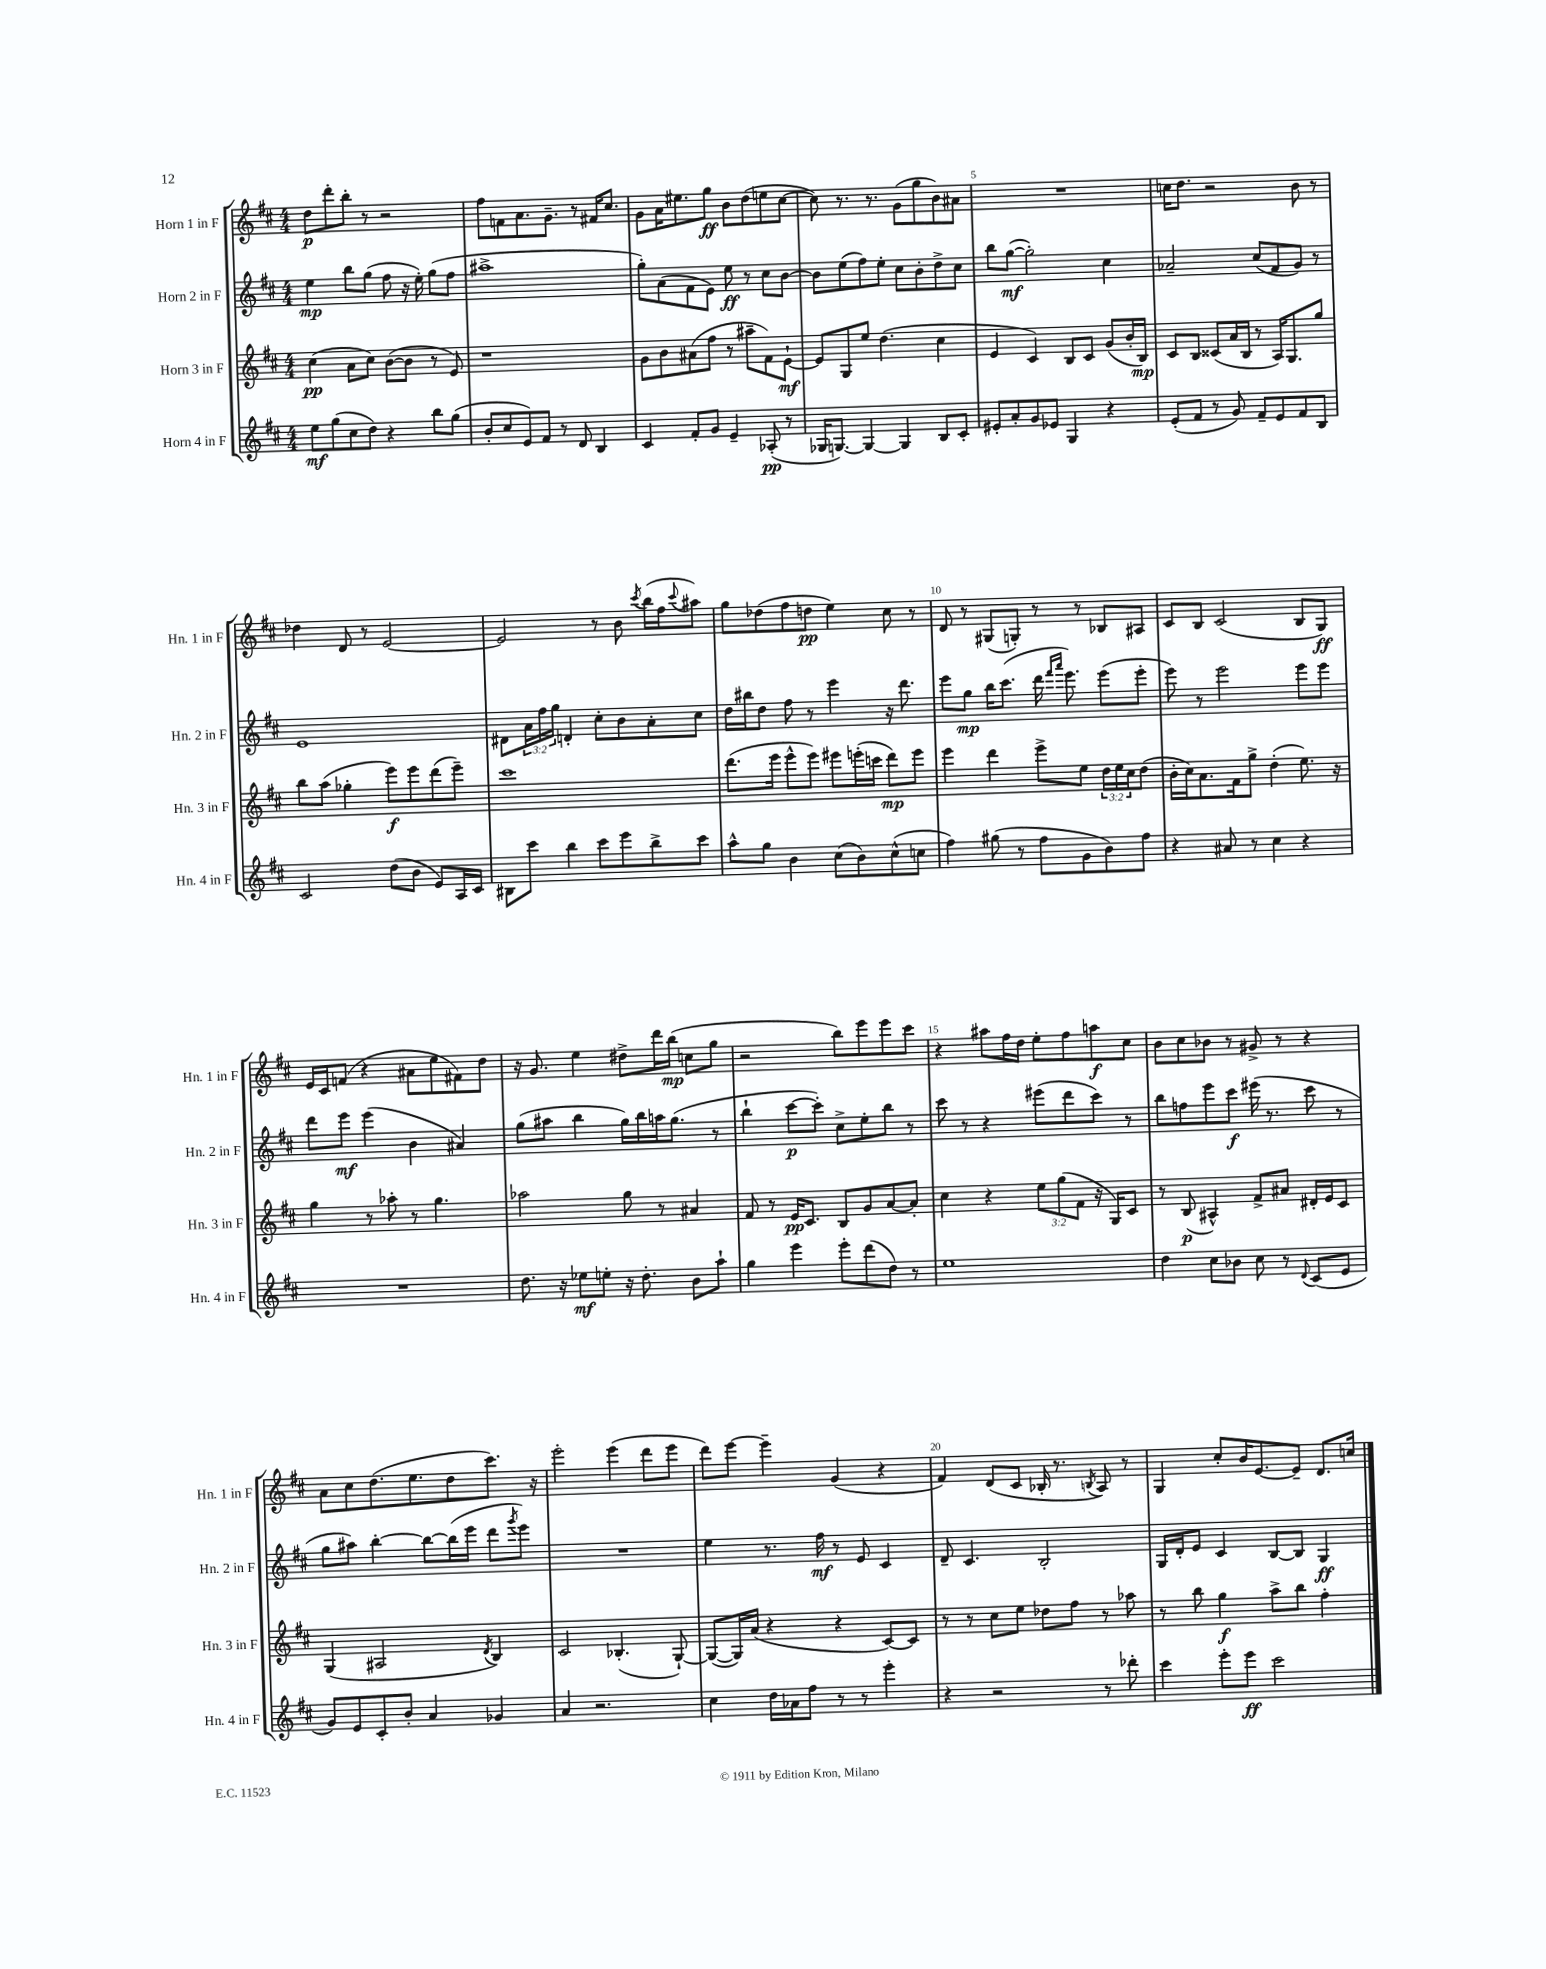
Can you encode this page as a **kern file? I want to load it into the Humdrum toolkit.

**kern	**kern	**kern	**kern
*staff4	*staff3	*staff2	*staff1
*clefG2	*clefG2	*clefG2	*clefG2
*k[f#c#]	*k[f#c#]	*k[f#c#]	*k[f#c#]
*M4/4	*M4/4	*M4/4	*M4/4
8ee	(4cc#	4ee	8dd
(8gg	.	.	8ddd'
8cc#	8a	8bb	8bb'
8dd)	8cc#)	(8gg	8r
4r	([8b	8ff#	2r
.	8b]	16r	.
.	.	16ee')	.
8bb	8r	(8gg	.
(8gg	8e)	8ff#	.
=	=	=	=
8b'	1r	1aa#^	8ff#
8cc#	.	.	8f
8e)	.	.	8.a
8f#	.	.	.
.	.	.	8.g~
8r	.	.	.
8d	.	.	8r
4B	.	.	16f#
.	.	.	8.cc#
=	=	=	=
4c#	8g	8gg')	8g
.	8b	(8a	16a
.	.	.	8.ee#
8f#'	(8a#	8f#	.
8g	8ff#	8e)	8gg
4e~	8r	8ee	8b
.	8aa#~	8r	(8dd
(8A-'	8f#)	8cc#	8ee
8r	[8e`	[8b	[8cc#
=	=	=	=
16G-	8e]	8b]	8cc#])
[8.G)	.	.	.
.	8G	(8ee	8.r
4G_	8ee	8ff#)	.
.	.	.	8.r
.	(4.dd	8ee'	.
4G]	.	8cc#	(8g
.	.	8b'	8gg
8B	4cc#	8dd^	8b)
8c#'	.	8cc#	8a#
=	=	=	=
8e#'	4e	8bb	1r
8a'	.	([8gg	.
8g	4c#)	2gg'])	.
8e-	.	.	.
4G	8B	.	.
.	8c#	.	.
4r	(8g	4cc#	.
.	16b'	.	.
.	16B)	.	.
=	=	=	=
(8e'	8c#	2a-~	16cc
.	.	.	8.dd
8f#	8B	.	.
8r	(8c##	.	2r
8g)	16a	.	.
.	16B	.	.
8f#~	8r	(8cc#	.
8e	16A)	8f#	.
.	8.G	.	.
8f#	.	8g)	8b
8B	8gg	8r	8r
=	=	=	=
2c#	8bb	1e	4dd-
.	(8aa	.	.
.	4gg-'	.	8d
.	.	.	8r
(8dd	8eee)	.	[2e
8b	8eee	.	.
8e)	(8ddd	.	.
16A	8eee~)	.	.
16c#	.	.	.
=	=	=	=
8B#	1ccc#	8d#	2e]
8ccc#	.	24a	.
.	.	24ff#	.
.	.	24gg	.
4bb	.	4d'	.
8ccc#	.	8cc#'	8r
8eee	.	8b	8b
.	.	.	8qccc#
8bb^	.	8a'	(16bb
.	.	.	16ff#
.	.	.	8qqccc#
8ccc#	.	8cc#	8aa#)
=	=	=	=
8aa^^	(8.ddd	16dd	8gg
.	.	16bb#	.
8gg	.	8dd	(8dd-
.	16eee	.	.
4b	8eee^^	8ff#	8ff#
.	8eee)	8r	8dd
(8cc#	8eee#	4eee	4ee)
8b)	(16eee'	.	.
.	16ccc	.	.
(8cc#^^	8ddd)	16r	8cc#
.	.	8.ddd	.
8cc	8eee	.	8r
=	=	=	=
4ff#)	4eee	8eee	8d
.	.	8gg	8r
(8gg#	4ddd	16bb	(8G#
.	.	(8.ccc#	.
8r	.	.	8G')
8ff#	8eee^	16ddd	8r
.	.	16qqfff#	.
.	.	16qqaaa	.
.	.	8.eee)	.
8g	8ee	.	8r
8b)	24dd	(8eee	8B-
.	24ee	.	.
.	24cc#	.	.
8ff#	(8dd	8eee'	8A#
=	=	=	=
4r	16b'	8eee)	8c#
.	16cc#)	.	.
.	8.a	8r	8B
8a#	.	2eee	(2c#
.	16f#	.	.
8r	8gg^	.	.
4cc#	(4dd'	.	.
4r	8.ee)	8eee	8B
.	.	8eee	8G)
.	16r	.	.
=	=	=	=
1r	4gg	8ddd	16e
.	.	.	16c#
.	.	8eee	(8f
.	8r	(4eee	4r
.	8aa-'	.	.
.	8r	4b	8a#
.	4.gg	.	8ee
.	.	4a#)	8f#)
.	.	.	8dd
=	=	=	=
8.dd	2aa-	(8gg	16r
.	.	.	8.g
.	.	8aa#	.
16r	.	.	.
8ee-	.	4bb	4ee
8ee'	.	.	.
16r	8gg	16gg)	8dd#^
8.dd'	.	16bb	.
.	8r	16aa	16ddd
.	.	(8.gg	(16bb
8b	4a#	.	8cc
8aa`	.	8r	8gg
=	=	=	=
4gg	8f#	4bb`	2r
.	8r	.	.
4eee	16e	[8ccc#	.
.	8.c#	.	.
.	.	8ccc#'])	.
8eee'	8B	8cc#^	8bb)
(8ddd	8g	8ee'	8eee
8dd)	[8a	8bb	8eee
8r	8a']	8r	8ccc#
=	=	=	=
1ee	4cc#	8ccc#	4r
.	.	8r	.
.	4r	4r	8aa#
.	.	.	16ff#
.	.	.	16dd
.	12ee	(8eee#	8ee'
.	(12gg	.	.
.	.	8ddd	8ff#
.	12f#	.	.
.	16r	8ccc#)	8aa
.	16G)	.	.
.	8c#	8r	8cc#
=	=	=	=
4dd	8r	8bb	8b
.	(8B	8ff	8cc#
8cc#	4A#^^)	8eee	8b-
8b-	.	8ccc#	8r
8cc#	8f#^	(16eee#	8g#^
.	.	8.r	.
8r	8a#	.	8r
8qqd	.	.	.
(8c#	16d#'	8ccc#	4r
.	16e	.	.
8e	8c#	8r	.
=	=	=	=
8g)	(4G	8gg	8a
8e	.	8aa#)	8cc#
8c#'	2A#	[4bb'	(8.dd
8b'	.	.	.
.	.	.	8.ee
4a	.	8bb_	.
.	.	(16bb]	8dd
.	.	16eee	.
.	8qd	.	.
4g-	4B)	8ddd	8.ccc#)
.	.	8qggg	.
.	.	8eee)	.
.	.	.	16r
=	=	=	=
4a	2c#	1r	2eee'
2.r	.	.	.
.	(4.B-'	.	(4eee
.	.	.	8ddd
.	[8G`)	.	8eee
=	=	=	=
4cc#	(8G_	4ee	8ddd)
.	16G])	.	[8eee
.	(16a	.	.
16dd	4r	8.r	4eee~]
16a-	.	.	.
8ff#	.	.	.
.	.	16ff#	.
8r	4r	8r	(4g
8r	.	8e	.
4eee'	[8c#)	4c#	4r
.	8c#]	.	.
=	=	=	=
4r	8r	8d~	4f#)
.	8r	4.c#	.
2r	8cc#	.	(8d
.	8ee	.	8c#
.	8dd-	2B'	16B-'
.	.	.	8.r
.	8ff#	.	.
.	.	.	8qB
8r	8r	.	8A)
8ddd-'	8aa-	.	8r
=	=	=	=
4ccc#	8r	16G	4G
.	.	16d'	.
.	8bb	8e	.
8eee'	4gg	4c#	8cc#'
8eee	.	.	16b
.	.	.	[8.e
2ccc#	8aa^	[8B	.
.	8bb	8B]	8e~]
.	4ff#'	4G	8.d
.	.	.	16cc
==	==	==	==
*-	*-	*-	*-
